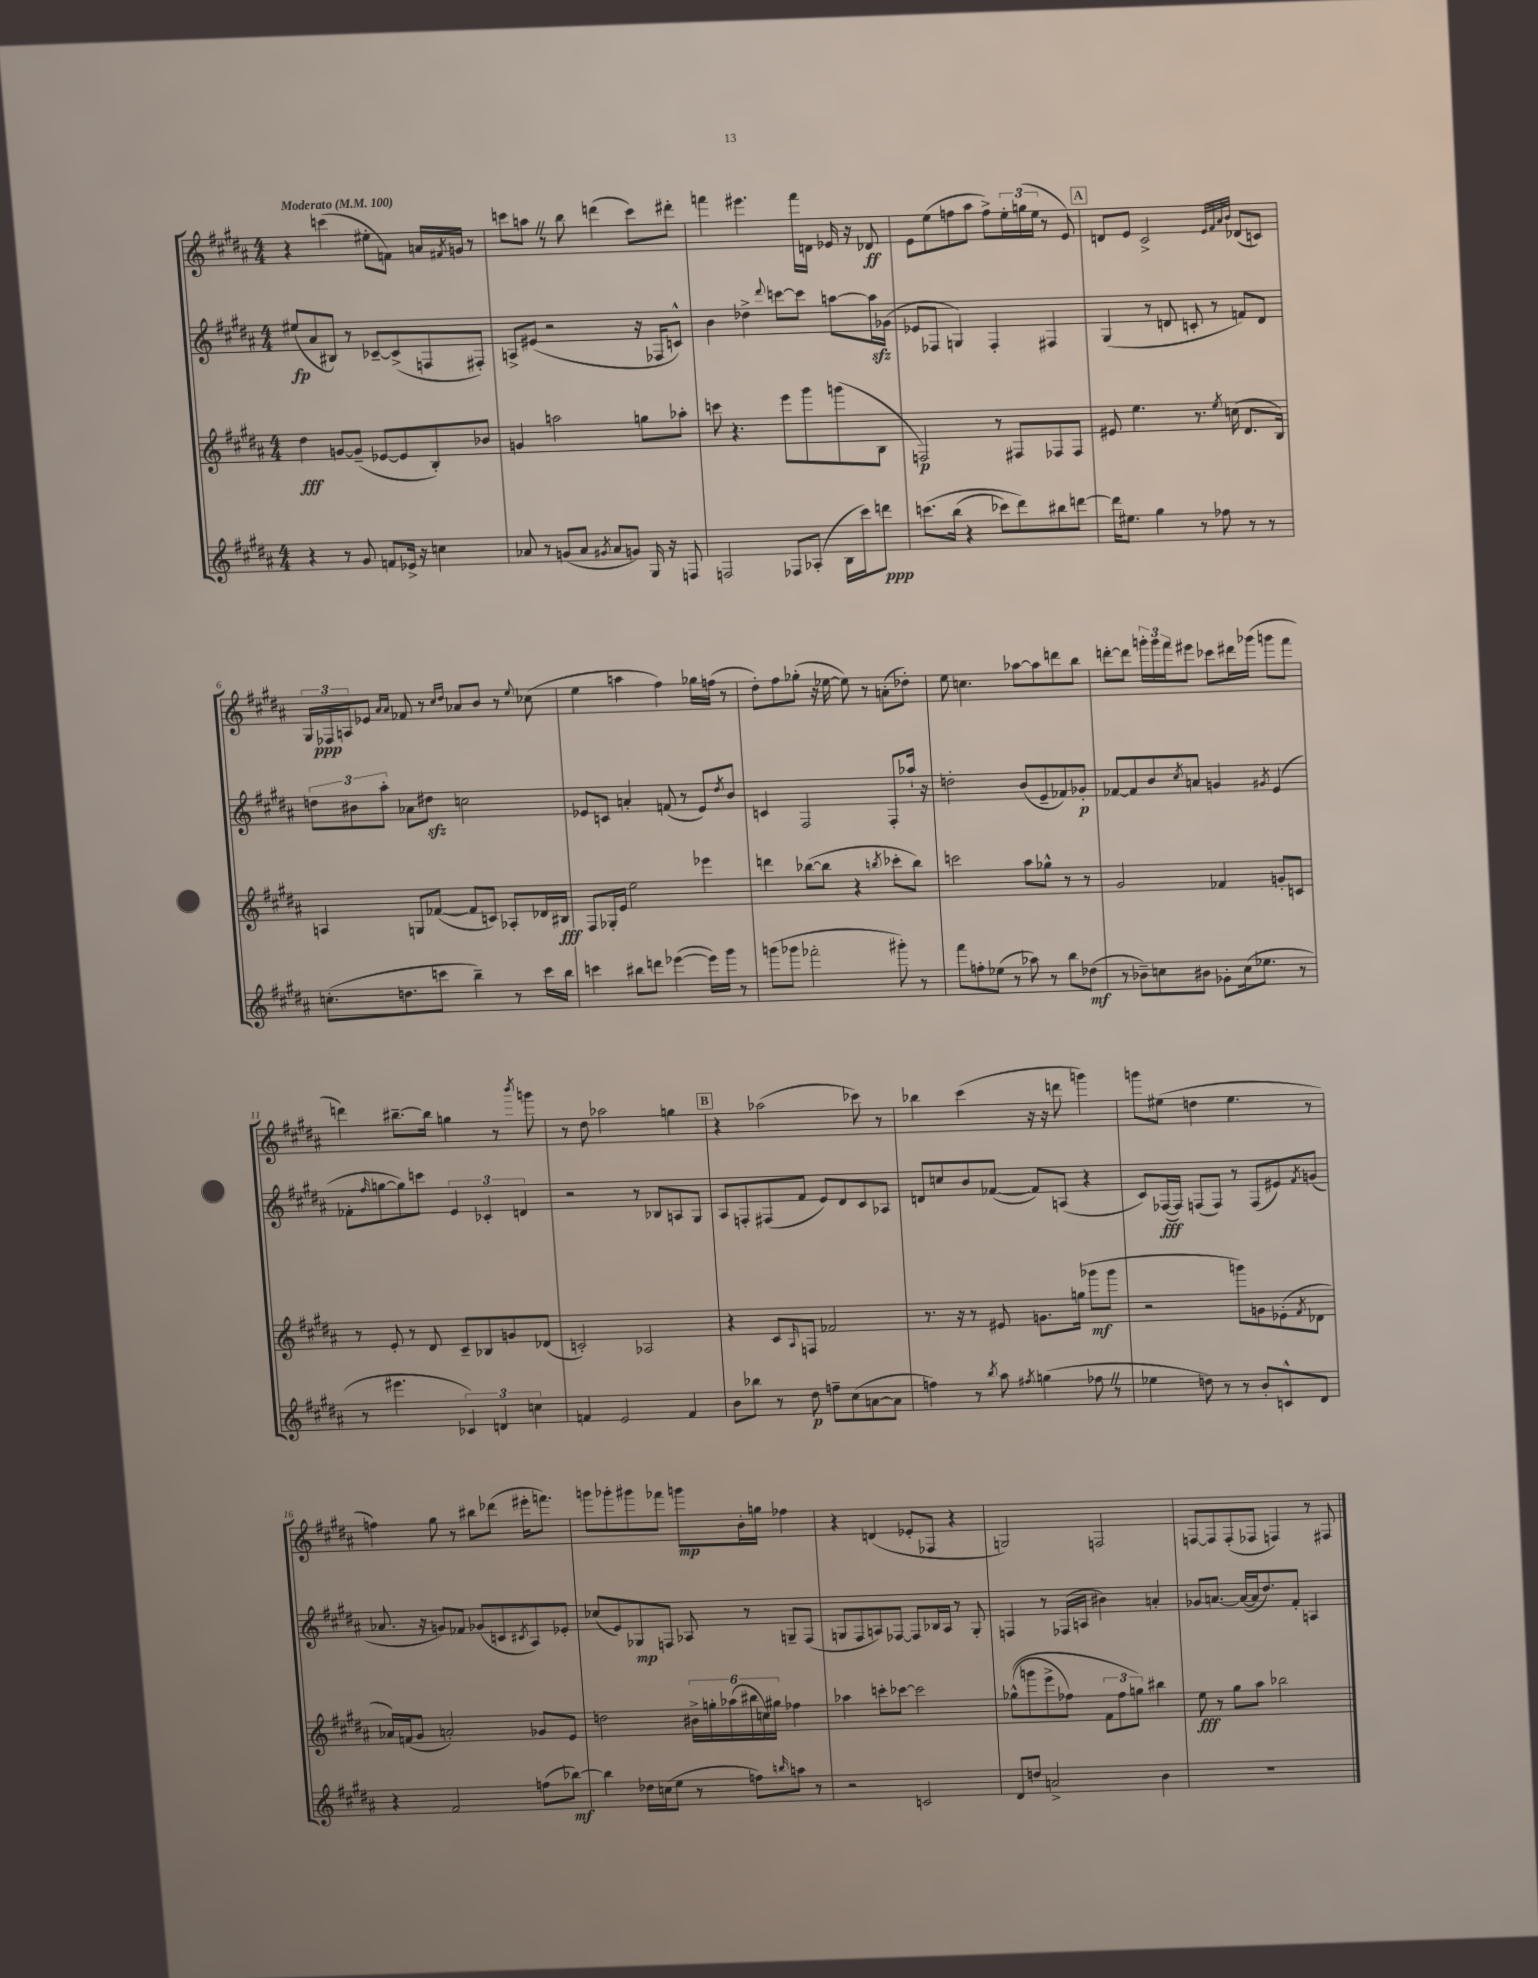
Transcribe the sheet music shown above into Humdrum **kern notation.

**kern	**kern	**kern	**kern
*staff4	*staff3	*staff2	*staff1
*clefG2	*clefG2	*clefG2	*clefG2
*k[f#c#g#d#a#]	*k[f#c#g#d#a#]	*k[f#c#g#d#a#]	*k[f#c#g#d#a#]
*M4/4	*M4/4	*M4/4	*M4/4
*MM100	*MM100	*MM100	*MM100
4r	4dd#\	(8ee#/L	4r
.	.	8a#/	.
8r	[8g/L	8B#/J)	(4ccc\
8g#/	(8g~/]J	8r	.
8f/L	[8e-/L	[8c-~/L	8ee#'\L
16e-^/Jk	8e-/]	(8c-^/]	8f\J)
16r	.	.	.
4cc\	8B'/)	8F/	16a/LL
.	.	.	8qf#/
.	.	.	16g/JJ
.	8b-/J	8F#'/J)	8r
=	=	=	=
8a-/	4g/	8A^/L	8ccc\L
8r	.	(8e#/J	8aa\J
(8g/L	2aa\	2r	8r
8a-/J	.	.	8bb\
8qg#/	.	.	.
8a-/L	.	.	(4ddd\
8g/J)	.	.	.
16G#/	8gg\L	16r	8ccc\L)
16r	.	16F-/LK	.
8F/	8aa-'\J	8c^^/J)	8ddd#'\J
=	=	=	=
2F/	8ccc\	4b\	4fff\
.	4.r	.	.
.	.	4dd-^\	4.eee#\
.	.	8qqddd#/	.
8F-/L	8eee\L	[8ccc\L	.
(8A-'/J	8ggg#\	8ccc\]J	16fff\LL
.	.	.	16d\JJ
16B\LL	(8ggg\	[8aa\L	16e-/
16ccc#\J)	.	.	16r
8ddd\J	8B\J	16aa\]L	8d-/
.	.	(16g-\JJ	.
=	=	=	=
&(8.ccc\L	2F/)	8e-/L	8e\L
.	.	8F-/J	(8ee\
(16bb\Jk	.	.	.
4r	.	4G/)	8ff\
.	.	.	8aa#\J
8ccc-\L)	8r	4F-'/	8ff^\L)
8ddd#\&)	8F#/L	.	24ee'\L
.	.	.	(24gg\
.	.	.	24ee\JJ
8bb#\	8F-/	4F#/	8r
[8ddd\J	8F-/J	.	8e/)
=	=	=	=
16ddd\]LK	8e#/	(4G#/	8d/L
8.ee#\J	.	.	.
.	4.ee\	.	8e/J
4gg#\	.	8r	2c#^/
.	.	8d/	.
8r	8.r	8c'/	.
8ff-\	.	8r	.
.	8qee/	.	.
.	(16cc\	.	.
.	.	.	32qqe/LLL
.	.	.	32qqf#/
.	.	.	32qqa#/
.	.	.	32qqb/JJJ
8r	8.d#/L	8f/L)	(8d-/L
8r	.	8d/J	8c/J)
.	16B/Jk)	.	.
=	=	=	=
(8.cc'\L	4A/	12dd\L	24G#/LL
.	.	.	24F-/
.	.	12b#\	24A/J
.	.	.	8e-/J
.	.	12aa#'\J	.
8.dd\	.	.	.
.	.	.	16qqa#/LL
.	.	.	16qqa#/JJ
.	8G/L	8a-\L	8f-/
8ccc\J	([8f-/J	8dd#\J	8r
.	.	.	16qqcc#/LL
.	.	.	16qqdd#/JJ
4bb~\)	8f-/]L	2cc\	8a-/L
.	8c/J)	.	8b/J
8r	8A-'/L	.	8r
.	.	.	8qqee/
16ccc\LL	16d-/L	.	(8cc-\
16bb\JJ	16B#/JJ	.	.
=	=	=	=
4ccc\	8F#/L	8e-/L	4ee\
.	16G-'/L	8c/J	.
.	16e/JJ	.	.
8bb#\L	2ee\	4a'/	4aa\
8ddd\J	.	.	.
([4eee-\	.	(8f/	4ff#\)
.	.	8r	.
16eee-\]LL)	4eee-\	8e-/L)	16gg-\LL
16ggg#\JJ	.	.	(16ff\JJ
.	.	8qdd#/	.
8r	.	8b/J	8r
=	=	=	=
(8ggg\L	4ddd\	4c/	8dd#'\L)
8ggg-\J	.	.	8ff#\
2fff-'\	([8bb-\L	2F#/	(8gg-'\J
.	8bb-\]J	.	16r
.	.	.	[16ee-\
.	4r	.	8ee-\])
.	.	.	8r
.	8qbb/	.	.
8ggg#'\)	8ccc-'\L	8F#'/L	(8a'\L
8r	8bb\J)	16aa-`/Jk	8dd-'\J)
.	.	16r	.
=	=	=	=
8fff#\L	2ccc\	2dd'\	8ee\
8ff'\	.	.	4.cc\
(8ee-\J	.	.	.
8r	.	.	.
8aa-\)	8aa#\L	(8b/L	[8aa-\L
8r	8gg-^^\J	8e~/	8aa-\]
8bb\L	8r	8f-/)	8ddd\
(8dd-\J	8r	8g-'/J	8bb\J
=	=	=	=
8r	2g#/	[8f-/L	[8ddd'\L
8b-~\L)	.	8f-/]	8ddd\]J
8cc\	.	8b/	24ggg'\LL
.	.	.	24ggg\
.	.	.	24fff#\J
.	.	8qcc#/	.
8b#\J	.	8a/J	8eee#\J
8g-'\L	4f-/	4g/	8ccc-\L
(16cc\k	.	.	16ddd#\L
8.ee-\J	.	.	(16ggg-\JJ
.	.	8qg#/	.
.	8g'/L	(4e/	8ggg\L
8r	8c/J	.	8fff#\J
=	=	=	=
8r	8r	8f-'\L	4ddd\)
.	.	16qqff#/	.
4.eee#\	8e'/	[8gg\	.
.	8r	8gg\])	[8.bb#~\L
.	8d#/	8ccc\J	.
.	.	.	16bb#\]Jk
6c-/)	8c#~/L	6e/	4gg\
.	8B-/	.	.
6d/	.	6c-'/	.
.	8g/	.	8r
6cc\	.	6d/	.
.	.	.	8qbbb/
.	(8d-/J	.	8ggg\
=	=	=	=
4f/	2c'/)	2r	8r
.	.	.	8dd#\
2e/	.	.	2aa-\
.	2A-/	8r	.
.	.	8B-/L	.
4f/	.	8A/	4gg\
.	.	8G#/J	.
=	=	=	=
8b\L	4r	8A#/L	4r
8bb-\J	.	8F'/	.
8r	8c#/L	(8F#/	(2aa-\
.	16qqA#/	.	.
8dd#\	8F/J	8f#/J	.
8ff~\L	2f-/	8e/L)	.
(8cc#\	.	8d#/	.
[8a\	.	8c#/	8ccc-\)
8a\]J	.	8A-/J	8r
=	=	=	=
4ff\)	8.r	8d/L	4bb-\
.	.	8cc/	.
.	16r	.	.
8r	8r	8b/	(4ccc#\
8qbb/	.	.	.
8aa#\	8e#/	([8f-/J	.
8qff#/	.	.	.
(4gg\	8.g\L	8f-/]L)	16r
.	.	.	16r
.	.	(8A/J	8ddd\
.	(16gg\Jk	.	.
8ff-\	8ggg-\L	4r	4ggg\)
8r	8ggg-\J	.	.
=	=	=	=
4ee-\	2r	8c#/L)	8ggg\L
.	.	([16F-/L	(8ee#\J
.	.	16F-/]JJ)	.
8dd\)	.	(8F/L	4dd\
8r	.	8F/J)	.
8r	8ggg\L)	8r	4.ee#\
8b'/L	8g\	(8F/L	.
8c^^/	(8e-'\	8e#/)	.
.	8qf#/	8qf#/	.
8d#/J	8d-\J	(8g/J	8r
=	=	=	=
4r	16a-/LL)	8.a-/	4ff\)
.	(16f/J	.	.
.	8g#/J	.	.
.	.	16r	.
2f#/	2a'/)	8g/L)	8gg#\
.	.	8f-/J	8r
.	.	(8g-/L	8bb#\L
.	.	8c/	(8ddd-\J
.	.	8qc#/	.
(8ff\L	8g-/L	8A#/)	16eee#'\LK
.	.	.	8.fff\J)
[8bb-\J)	8e/J	8e-'/J	.
=	=	=	=
4bb-\]	2dd\	(8cc-/L	8ggg\L
.	.	8e/)	8ggg-'\
16dd-\LL	.	8G-/	8ggg#\
(16cc\J	.	.	.
8ee\J	.	8F/J	8fff-\J
8r	24b#^\LL	8A-/	8ggg\L
.	24gg'\	.	.
.	(24aa-\	.	.
8ff\L)	24bb#\	8r	16b'\L
.	24cc\)	.	.
.	.	.	16gg\JJ
.	24gg#\JJ	.	.
16qqbb/	.	.	.
8aa\J	4ff-\	8G~/L	4ff-\
8r	.	(8F/J	.
=	=	=	=
2r	4aa-\	8G/L	4r
.	.	8F#/	.
.	8ccc'\L	8A/)	(4d/
.	[8ccc-\J	[8F-/J	.
2c/	2ccc-\]	8F-/]L	8e-'/L
.	.	16B-/L	8F-/J
.	.	16A/JJ	.
.	.	8r	4r
.	.	8G'/	.
=	=	=	=
8d#/L	&((8gg-^^\L	4F/	2G/)
8dd/J	8ggg\	.	.
2a^/	8eee^\	8r	.
.	8ff-\J)	(16F-/LL	.
.	.	16A/JJ	.
.	12f#\L	4b#\)	2F/
.	12ff-\	.	.
.	12gg\J&)	.	.
4b\	4bb#\	4a'/	.
=	=	=	=
1r	8ee\	8g-/L	[8F/L
.	8r	[8.a/J	8F/]
.	8gg#\L	.	(8F'/
.	.	(16a/_LL	.
.	8aa#\J	16a/]J	8F-/J
.	.	8.dd#/)	.
.	2bb-\	.	4F/)
.	.	8f#'/J	.
.	.	4A/	8r
.	.	.	8F#/
==	==	==	==
*-	*-	*-	*-
